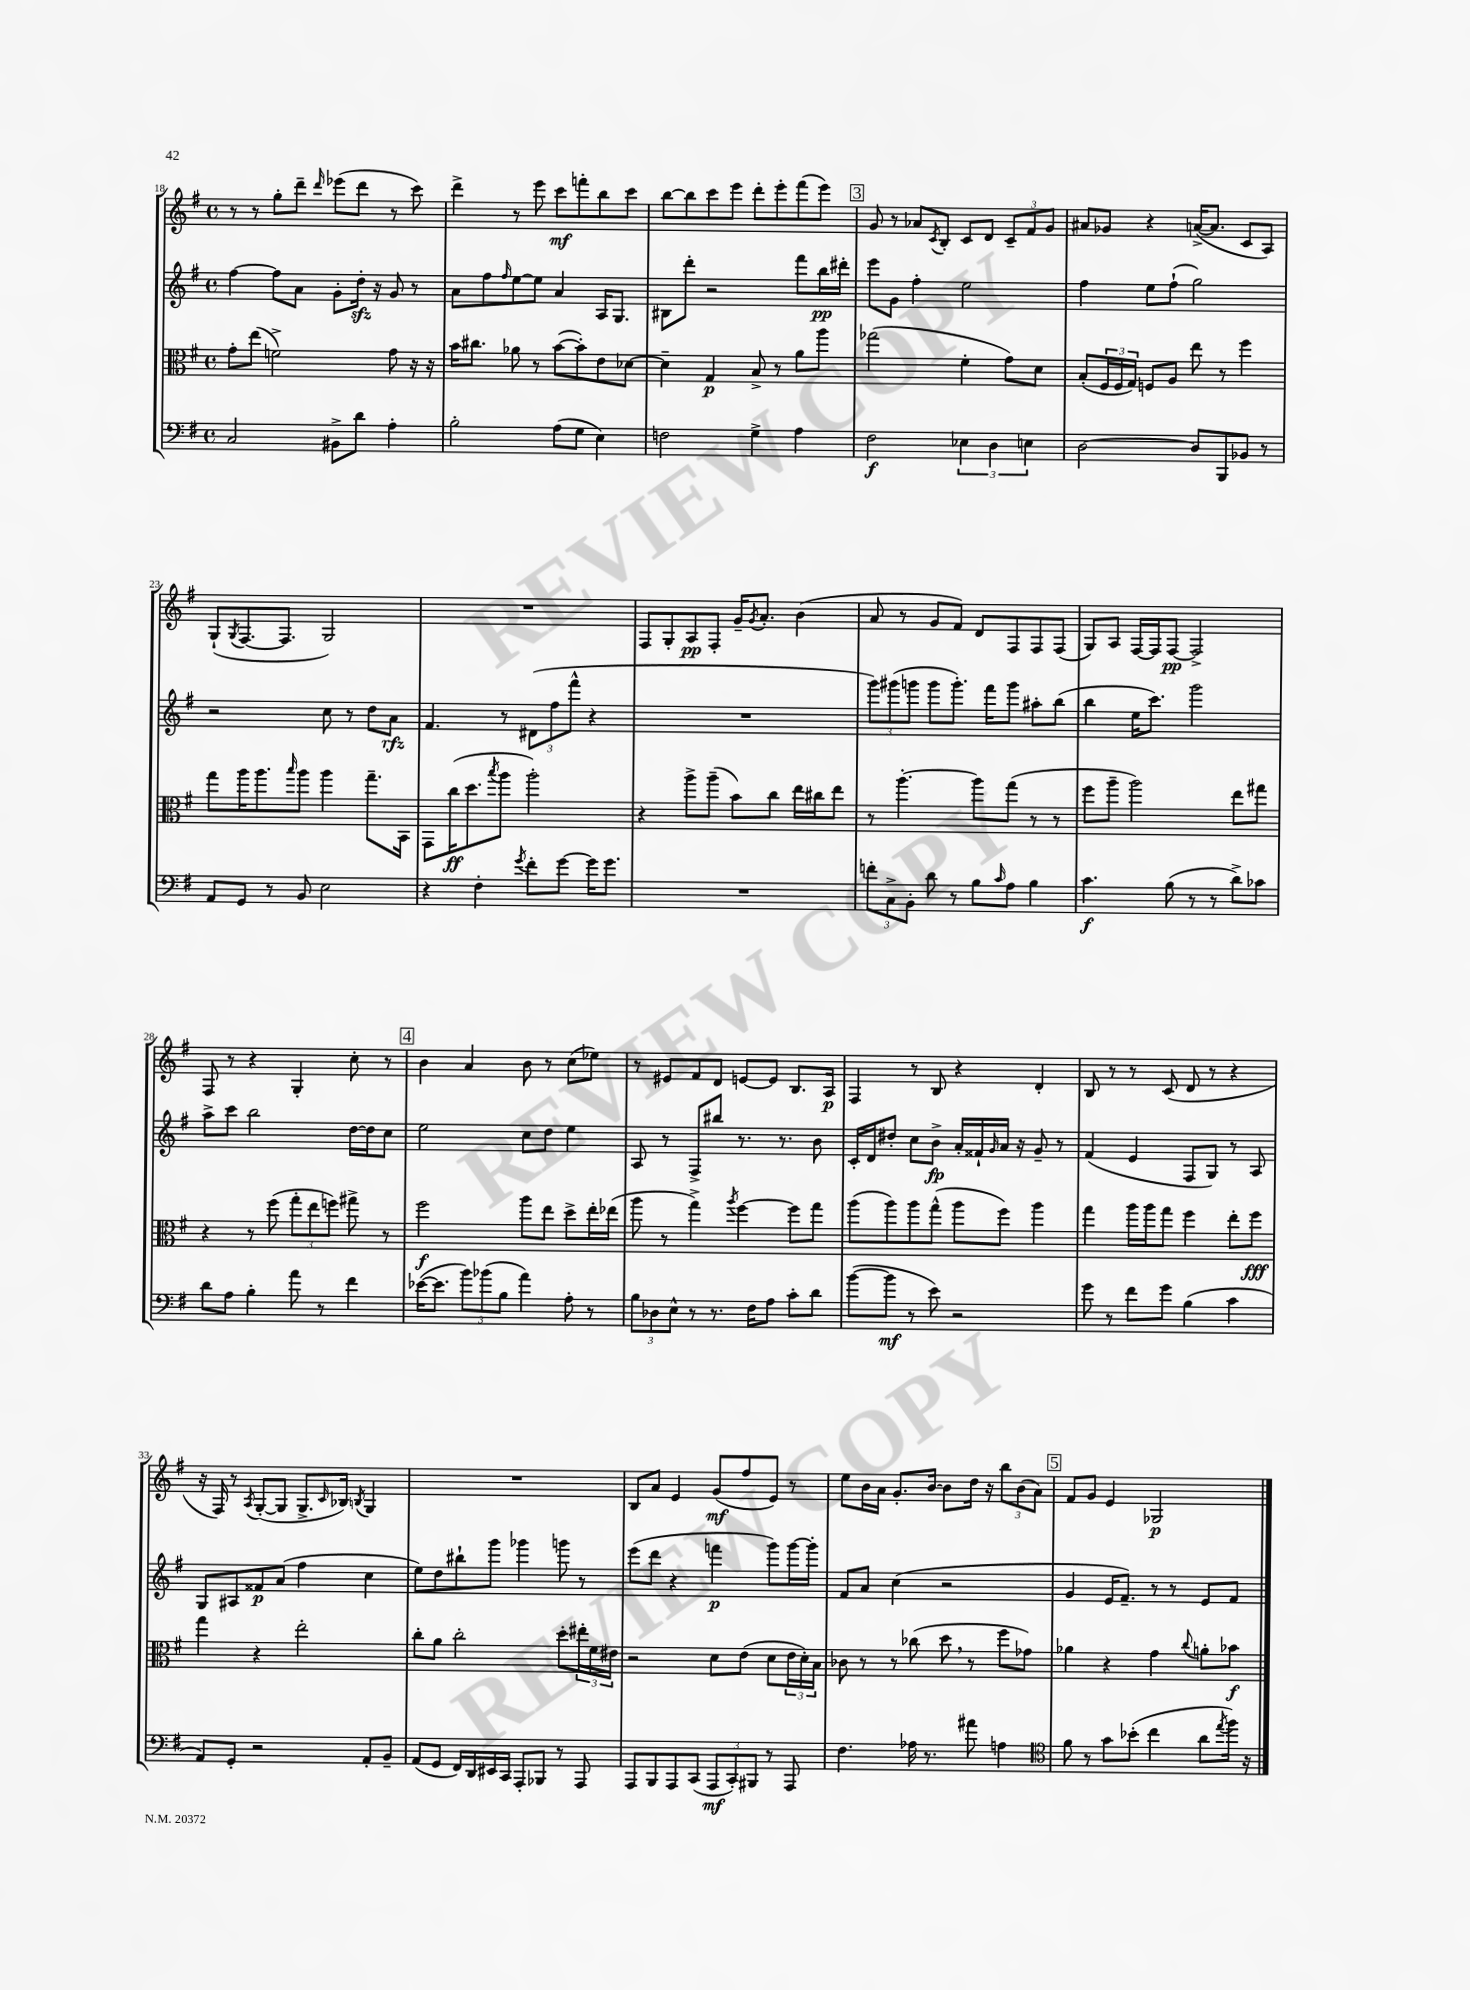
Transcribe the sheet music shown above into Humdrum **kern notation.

**kern	**dynam	**kern	**dynam	**kern	**dynam	**kern	**dynam
*part4	*part4	*part3	*part3	*part2	*part2	*part1	*part1
*staff4	*staff4	*staff3	*staff3	*staff2	*staff2	*staff1	*staff1
*clefF4	*	*clefC3	*	*clefG2	*	*clefG2	*
*k[f#]	*	*k[f#]	*	*k[f#]	*	*k[f#]	*
*M4/4	*	*M4/4	*	*M4/4	*	*M4/4	*
*met(c)	*	*met(c)	*	*met(c)	*	*met(c)	*
=18	=18	=18	=18	=18	=18	=18	=18
2C/	.	8g'\L	.	[4ff#\	.	8r	.
.	.	(8ee\J	.	.	.	8r	.
.	.	2fn^\)	.	8ff#\L]	.	8gg'\L	.
.	.	.	.	8a\J	.	8ddd~\J	.
.	.	.	.	.	.	16qqddd/	.
8BB#X^\L	.	.	.	8g'\L	.	(8eee-X\L	.
8d\J	.	.	.	16ddzz'\Jk	.	8ddd\J	.
.	.	.	.	16r	.	.	.
4A'\	.	8g\	.	8g/	.	8r	.
.	.	16r	.	8r	.	8ccc\)	.
.	.	16r	.	.	.	.	.
=19	=19	=19	=19	=19	=19	=19	=19
2B'\	.	16b\KL	.	8a\L	.	4ddd^\	.
.	.	8.cc#X\J	.	.	.	.	.
.	.	.	.	8ff#\	.	.	.
.	.	.	.	16qqff#/	.	.	.
.	.	8a-X\	.	[8ee\	.	8r	.
.	.	8r	.	8ee\J]	.	8eee\	.
(8A\L	.	([8b\L	.	4a/	.	8ccc\L	mf
8G\J	.	8b'\])	.	.	.	8fffn'\	.
4E\)	.	8e\	.	16A/KL	.	8bb\	.
.	.	.	.	8.G/J	.	.	.
.	.	[8d-X\J	.	.	.	8ccc\J	.
=20	=20	=20	=20	=20	=20	=20	=20
2Fn\	.	4d-~\]	.	8B#X\L	.	[8bb\L	.
.	.	.	.	8ddd'\J	.	8bb\]	.
.	.	4G/	p	2r	.	8ccc\	.
.	.	.	.	.	.	8eee\J	.
4G^\	.	8B^/	.	.	.	8ddd'\L	.
.	.	8r	.	.	.	8eee'\	.
4A\	.	8a\L	.	8fff#\L	.	(8fff#\	.
.	.	8aa\J	.	16bb\L	pp	8eee\J)	.
.	.	.	.	16ddd#X'\JJ	.	.	.
!!LO:REH:place=s1:t=3
=21	=21	=21	=21	=21	=21	=21	=21
2F#\	f	(2gg-X\	.	8eee\L	.	8g/	.
.	.	.	.	8g\J	.	8r	.
.	.	.	.	4ff#'\	.	8a-X/L	.
.	.	.	.	.	.	8qc/	.
.	.	.	.	.	.	8B'/J	.
6E-X\	.	4f#'\	.	2ee\	.	8c/L	.
.	.	.	.	.	.	8d/J	.
6D\	.	.	.	.	.	.	.
.	.	8g\L)	.	.	.	12c~/L	.
6En\	.	.	.	.	.	12f#/	.
.	.	8d\J	.	.	.	.	.
.	.	.	.	.	.	12g/J	.
=22	=22	=22	=22	=22	=22	=22	=22
[2D\	.	(8B'/L	.	4ff#\	.	8a#X/L	.
.	.	24F#/L	.	.	.	8g-X/J	.
.	.	24F#/	.	.	.	.	.
.	.	24G/JJ)	.	.	.	.	.
.	.	8Fn/L	.	8ee\L	.	4r	.
.	.	8A/J	.	(8ff#`\J	.	.	.
8D/L]	.	8ee\	.	2gg\)	.	([16an^/KL	.
.	.	.	.	.	.	8.a/J]	.
8BBB/	.	8r	.	.	.	.	.
8BB-X/J	.	4ff#\	.	.	.	8c/L	.
8r	.	.	.	.	.	8A/J)	.
!!LO:LB:g=z
=23	=23	=23	=23	=23	=23	=23	=23
8AA/L	.	8gg\L	.	2r	.	(8G`/L	.
.	.	.	.	.	.	8qG/	.
8GG/J	.	16aa\K	.	.	.	[8.F#/	.
.	.	8.aa\	.	.	.	.	.
8r	.	.	.	.	.	.	.
.	.	.	.	.	.	8.F#/J]	.
.	.	16qqbb/	.	.	.	.	.
8BB/	.	8aa\J	.	.	.	.	.
2E\	.	4aa\	.	8cc\	.	2G/)	.
.	.	.	.	8r	.	.	.
.	.	8.gg~\L	.	8dd\L	.	.	.
.	.	.	.	8a\J	rfz	.	.
.	.	16BB\Jk	.	.	.	.	.
=24	=24	=24	=24	=24	=24	=24	=24
4r	.	8GG\L	.	4.f#/	.	1r	.
.	.	(16cc\K	ff	.	.	.	.
.	.	8.dd\	.	.	.	.	.
4F#'\	.	.	.	.	.	.	.
.	.	8qbb/	.	.	.	.	.
.	.	8aa\J	.	8r	.	.	.
8qg/	.	.	.	.	.	.	.
8f#'\L	.	2aa'\)	.	(12d#X\L	.	.	.
.	.	.	.	12ff#\	.	.	.
[8g\J	.	.	.	.	.	.	.
.	.	.	.	12fff#^^\J	.	.	.
16g\KL]	.	.	.	4r	.	.	.
8.g\J	.	.	.	.	.	.	.
=25	=25	=25	=25	=25	=25	=25	=25
1r	.	4r	.	1r	.	8F#/L	.
.	.	.	.	.	.	8G'/	.
.	.	8aa^\L	.	.	.	8A/	pp
.	.	(8aa~\J	.	.	.	8F#'/J	.
.	.	8b\L)	.	.	.	16g~/KL	.
.	.	.	.	.	.	8qg/	.
.	.	.	.	.	.	8.a'/J	.
.	.	8cc\J	.	.	.	.	.
.	.	16ee\LL	.	.	.	(4b\	.
.	.	16cc#X\J	.	.	.	.	.
.	.	8ee\J	.	.	.	.	.
=26	=26	=26	=26	=26	=26	=26	=26
12fn'\L	.	8r	.	12ggg\L)	.	8a/	.
12C^\	.	.	.	(12ggg#X\	.	.	.
.	.	[4.aa'\	.	.	.	8r	.
12BB'\J	.	.	.	12gggn\J	.	.	.
8d\	.	.	.	8ggg\L	.	8g/L	.
8r	.	.	.	8.ggg'\J)	.	8f#/J)	.
8B\L	.	8aa\L]	.	.	.	8d/L	.
.	.	.	.	16fff#\KL	.	.	.
16qqc/	.	.	.	.	.	.	.
8A\J	.	(8gg\J	.	8ggg\J	.	8F#/	.
4B\	.	8r	.	8aa#X'\L	.	8F#/	.
.	.	8r	.	(8bb\J	.	(8F#/J	.
=27	=27	=27	=27	=27	=27	=27	=27
4.c\	f	8ff#\L	.	4bb\	.	8G/L)	.
.	.	8aa~\J	.	.	.	8A/J	.
.	.	2aa\)	.	16ee\KL	.	[16F#/LL	.
.	.	.	.	8.ccc\J)	.	16F#/J]	.
(8B\	.	.	.	.	.	[8F#/J	pp
8r	.	.	.	2ggg\	.	2F#^/]	.
8r	.	.	.	.	.	.	.
8d^\L)	.	8ee\L	.	.	.	.	.
8c-X\J	.	8gg#X\J	.	.	.	.	.
!!LO:LB:g=z
=28	=28	=28	=28	=28	=28	=28	=28
8d\L	.	4r	.	8aa^\L	.	8F#/	.
8A\J	.	.	.	8ccc\J	.	8r	.
4B'\	.	8r	.	2bb\	.	4r	.
.	.	(8ff#\	.	.	.	.	.
8a\	.	12gg'\L	.	.	.	4G'/	.
.	.	12ee\	.	.	.	.	.
8r	.	.	.	.	.	.	.
.	.	12ffn\J)	.	.	.	.	.
4f#\	.	8gg#X^\	.	[16dd\LL	.	8cc'\	.
.	.	.	.	16dd\J]	.	.	.
.	.	8r	.	8cc\J	.	8r	.
!!LO:REH:place=s1:t=4
=29	=29	=29	=29	=29	=29	=29	=29
([16e-X\KL	.	2ff#\	f	2ee\	.	4b\	.
8.e-\J]	.	.	.	.	.	.	.
12b\L)	.	.	.	.	.	4a/	.
(12b-X\	.	.	.	.	.	.	.
12B\J	.	.	.	.	.	.	.
4a\)	.	8aa\L	.	8cc\L	.	8b\	.
.	.	8ee\J	.	8dd\J	.	8r	.
8A'\	.	8dd^\L	.	4ee\	.	(8cc\L	.
8r	.	16ee'\L	.	.	.	8ee-X\J)	.
.	.	(16ee-X\JJ	.	.	.	.	.
=30	=30	=30	=30	=30	=30	=30	=30
12B\L	.	8aa\	.	8A/	.	8r	.
12D-X\	.	.	.	.	.	.	.
.	.	8r	.	8r	.	8e#X/L	.
12E^^\J	.	.	.	.	.	.	.
8r	.	4gg^\)	.	8F#^/L	.	8f#/	.
8.r	.	.	.	8bb#X/J	.	8d/J	.
.	.	8qaa/	.	.	.	.	.
.	.	[4ff#\	.	8.r	.	[8en/L	.
16F#\KL	.	.	.	.	.	.	.
8A\J	.	.	.	.	.	8e/J]	.
.	.	.	.	8.r	.	.	.
8c'\L	.	8ff#\L]	.	.	.	8.B/L	.
8d\J	.	8gg\J	.	8b\	.	.	.
.	.	.	.	.	.	16A/Jk	p
=31	=31	=31	=31	=31	=31	=31	=31
([8b\L	.	(8aa\L	.	16c'/LL	.	4F#/	.
.	.	.	.	16d/J	.	.	.
8b\J]	mf	8aa\)	.	8dd#X'/J	.	.	.
8r	.	8aa\	.	8cc\L	.	8r	.
8e\)	.	(8gg^^\J	.	8b^\J	fp	8B/	.
2r	.	8aa\L	.	16a'/LL	.	4r	.
.	.	.	.	16f##X`/	.	.	.
.	.	.	.	16qqg/	.	.	.
.	.	8ff#\J)	.	16a/JJ	.	.	.
.	.	.	.	16r	.	.	.
.	.	4aa\	.	8g~/	.	4d'/	.
.	.	.	.	8r	.	.	.
=32	=32	=32	=32	=32	=32	=32	=32
8g\	.	4gg\	.	(4f#/	.	8B/	.
8r	.	.	.	.	.	8r	.
8f#\L	.	16aa\LL	.	4e/	.	8r	.
.	.	16aa\J	.	.	.	.	.
8g\J	.	8gg\J	.	.	.	(8c/	.
(4B\	.	4ff#\	.	8F#/L	.	8d/	.
.	.	.	.	8G/J)	.	8r	.
4c\	.	8ee'\L	.	8r	.	4r	.
.	.	8ff#\J	fff	8A/	.	.	.
!!LO:LB:g=z
=33	=33	=33	=33	=33	=33	=33	=33
8AA/L)	.	4gg\	.	8G/L	.	16r	.
.	.	.	.	.	.	16F#/)	.
8GG'/J	.	.	.	8A#X/	.	8r	.
.	.	.	.	.	.	8qA/	.
2r	.	4r	.	8f##X/	p	([8G'/L	.
.	.	.	.	(8a/J	.	8G/J]	.
.	.	2ee'\	.	4ff#\	.	8.G^/L	.
.	.	.	.	.	.	16qqc/	.
.	.	.	.	.	.	16B-X/Jk)	.
.	.	.	.	.	.	8qBn/	.
8AA'/L	.	.	.	4cc\	.	4G/	.
8BB~/J	.	.	.	.	.	.	.
=34	=34	=34	=34	=34	=34	=34	=34
(8AA/L	.	8cc'\L	.	8ee\L)	.	1r	.
8GG/J	.	8a\J	.	8dd\	.	.	.
16FF#/LL)	.	2cc'\	.	8bb#X`\	.	.	.
16DD/	.	.	.	.	.	.	.
16EE#X/	.	.	.	8ggg\J	.	.	.
16CC/JJ	.	.	.	.	.	.	.
8AAA'/L	.	.	.	4ggg-X\	.	.	.
8BBB-X/J	.	.	.	.	.	.	.
8r	.	8dd'\L	.	8gggn\	.	.	.
8AAA/	.	24ee#X'\L	.	8r	.	.	.
.	.	24f#\	.	.	.	.	.
.	.	24e#X\JJ	.	.	.	.	.
=35	=35	=35	=35	=35	=35	=35	=35
8AAA/L	.	2r	.	(8eee\L	.	8B/L	.
8BBB/	.	.	.	8ddd\J	.	8a/J	.
8AAA/	.	.	.	4r	.	4e/	.
(8CC/J	.	.	.	.	.	.	.
12AAA/L	mf	8d\L	.	4fffn\	p	(8g/L	mf
12CC'/)	.	.	.	.	.	.	.
.	.	(8e\J	.	.	.	8ff#/	.
12BBB#X/J	.	.	.	.	.	.	.
8r	.	8d\L	.	8ggg\L)	.	8e/J)	.
8AAA/	.	24e\L	.	[16ggg\L	.	8r	.
.	.	24d'\)	.	.	.	.	.
.	.	.	.	16ggg'\JJ]	.	.	.
.	.	24B\JJ	.	.	.	.	.
=36	=36	=36	=36	=36	=36	=36	=36
4.F#\	.	8c-X\	.	8f#/L	.	8ee\L	.
.	.	8r	.	8a/J	.	16b\L	.
.	.	.	.	.	.	16a\JJ	.
.	.	8r	.	(4cc\	.	8.g'/L	.
16A-X\	.	(8cc-X\	.	.	.	.	.
8.r	.	.	.	.	.	[16b/Jk	.
.	.	8dd,\	.	2r	.	8b\L]	.
8a#X\	.	8r	.	.	.	16dd\Jk	.
.	.	.	.	.	.	16r	.
4An\	.	8ff#\L	.	.	.	12bb\L	.
.	.	.	.	.	.	(12b\	.
.	.	8g-X\J)	.	.	.	.	.
.	.	.	.	.	.	12a\J)	.
!!LO:REH:place=s1:t=5
=37	=37	=37	=37	=37	=37	=37	=37
*clefC4	*	*	*	*	*	*	*
8f#\	.	4a-X\	.	4g/	.	8f#/L	.
8r	.	.	.	.	.	8g/J	.
8g\L	.	4r	.	16e/KL	.	4e/	.
.	.	.	.	8.f#~/J)	.	.	.
(8b-X'\J	.	.	.	.	.	.	.
4cc\	.	4g\	.	8r	.	2G-X/	p
.	.	.	.	8r	.	.	.
.	.	8qqcc/	.	.	.	.	.
8a\L	.	8an'\L	.	8e/L	.	.	.
8qee/	.	.	.	.	.	.	.
16ff#\Jk)	.	8b-X\J	f	8f#/J	.	.	.
16r	.	.	.	.	.	.	.
==	==	==	==	==	==	==	==
*-	*-	*-	*-	*-	*-	*-	*-
